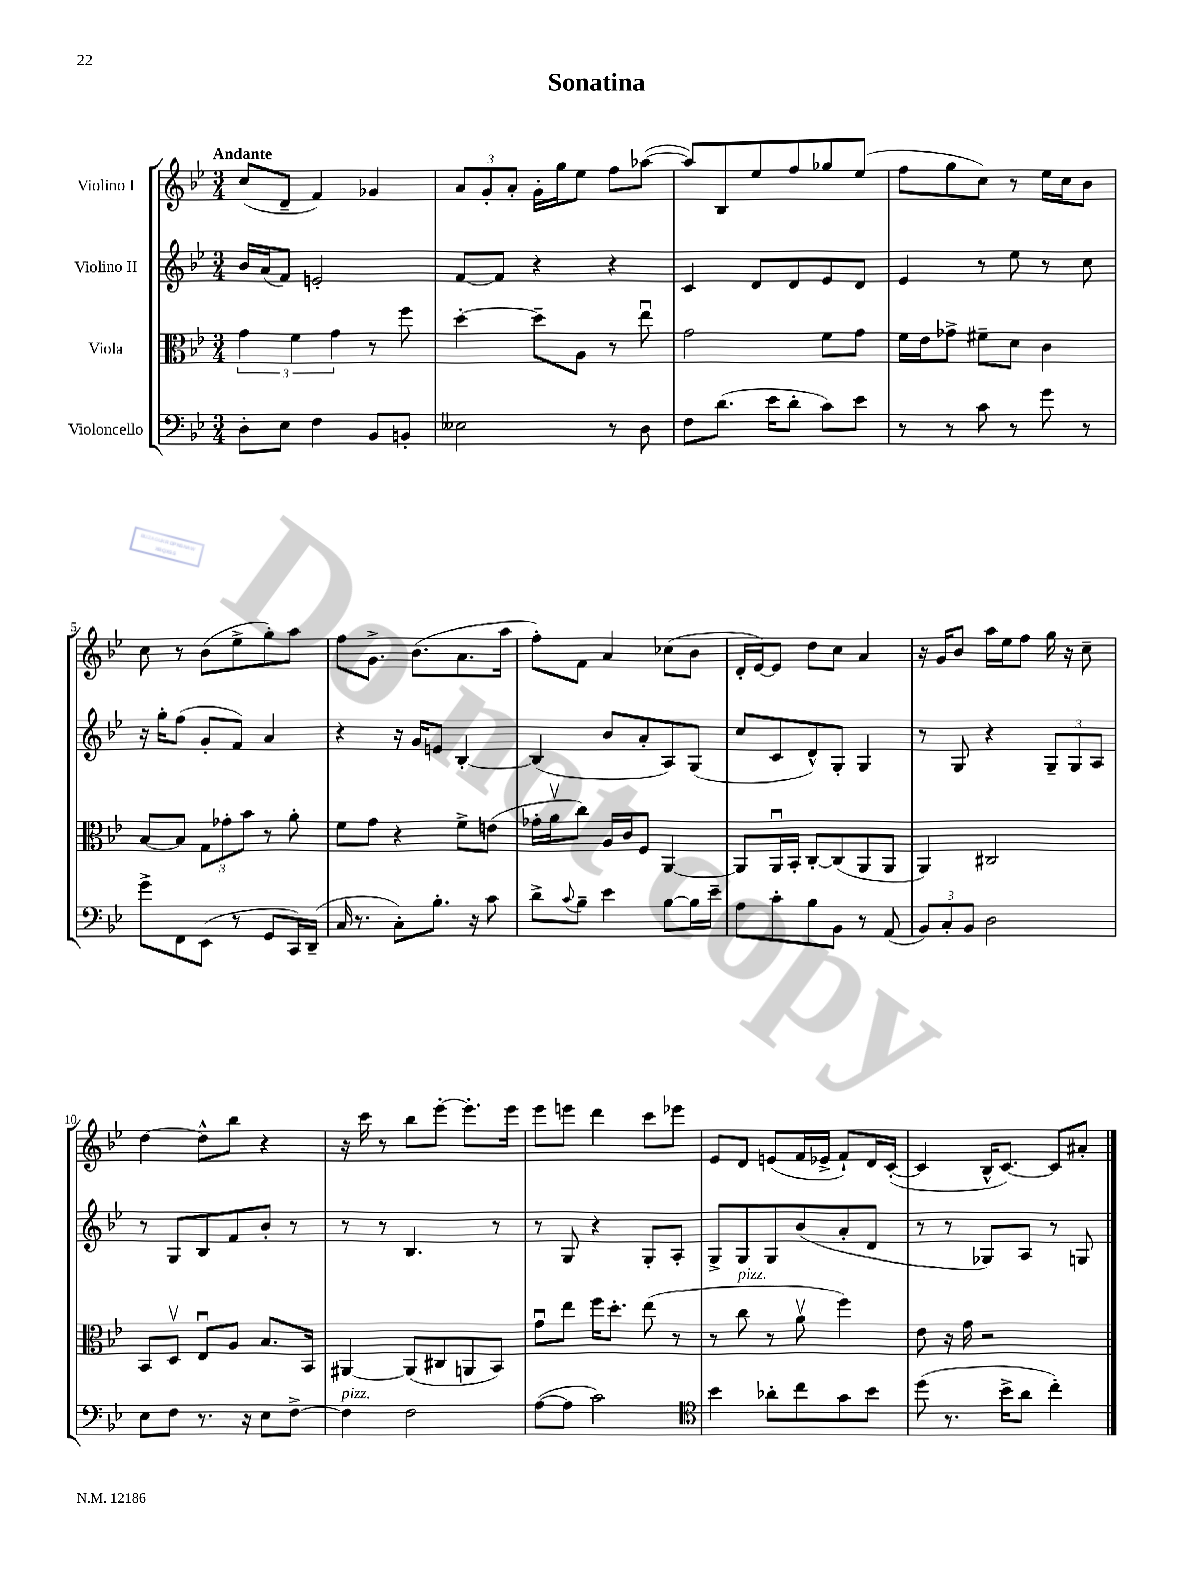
\header { title = "Sonatina" }
<<
\new StaffGroup <<
\new Staff = "s0" \with { instrumentName = "Violino I" } {
    \clef treble \key bes \major \numericTimeSignature \time 3/4 \tempo "Andante"
    c''8( d'8-- f'4) ges'4 |
    \tuplet 3/2 { a'8 g'8-. a'8-. } g'16-. g''16 ees''8 f''8 aes''8~( |
    aes''8) bes8 ees''8 f''8 ges''8 ees''8( |
    f''8 g''8 c''8) r8 ees''16 c''16 bes'8 |
    c''8 r8 bes'8( ees''8-> g''8-.) a''8 |
    f''8 g'8.-> bes'8.( a'8. a''16 |
    f''8-.) f'8 a'4 ces''8( bes'8 |
    d'16-. ees'16~) ees'8 d''8 c''8 a'4 |
    r16 g'16 bes'8 a''16 ees''16 f''8 g''16 r16 c''8-- |
    d''4~ d''8-^ bes''8 r4 |
    r16 c'''16 r8 bes''8 ees'''8~-. ees'''8.-. ees'''16 |
    ees'''8 e'''8 d'''4 c'''8 ees'''8 |
    ees'8 d'8 e'8( f'16 ees'16-> f'8-!) d'16 c'16~-.( |
    c'4 bes16-^ c'8.~) c'8 ais'8-. \bar "|." |
}
\new Staff = "s1" \with { instrumentName = "Violino II" } {
    \clef treble \key bes \major \numericTimeSignature \time 3/4
    bes'16 a'16( f'8) e'2-. |
    f'8~ f'8 r4 r4 |
    c'4 d'8 d'8 ees'8 d'8 |
    ees'4 r8 ees''8 r8 c''8 |
    r16 g''16-. f''8( g'8-. f'8) a'4 |
    r4 r16 g'16 e'8 bes4~-. |
    bes4( bes'8 a'8-. a8) g8( |
    c''8 c'8 d'8-^) g8-. g4 |
    r8 g8 r4 \tuplet 3/2 { g8-- g8 a8 } |
    r8 g8 bes8 f'8 bes'8-. r8 |
    r8 r8 bes4. r8 |
    r8 g8 r4 g8-. a8-. |
    g8-> g8 g8 bes'8( a'8-. d'8 |
    r8 r8 ges8) a8 r8 g8 \bar "|." |
}
\new Staff = "s2" \with { instrumentName = "Viola" } {
    \clef alto \key bes \major \numericTimeSignature \time 3/4
    \tuplet 3/2 { g'4 f'4 g'4 } r8 f''8 |
    d''4~-. d''8-- a8 r8 ees''8\downbow |
    g'2 f'8 g'8 |
    f'16 ees'16 ges'8-> fis'8-- d'8 c'4 |
    bes8~ bes8 \tuplet 3/2 { g8 ges'8-. bes'8 } r8 a'8-. |
    f'8 g'8 r4 f'8-> e'8( |
    ges'16-. a'16\upbow c''8) a16 c'16 f8 a,4~ |
    a,8 a,16\downbow bes,16-. c8~-. c8( a,8 a,8 |
    a,4) cis2 |
    bes,8 d8\upbow ees8\downbow a8 bes8. bes,16 |
    ais,4~ ais,8( cis8 a,8 bes,8) |
    g'8\downbow ees''8 f''16 d''8.-. ees''8( r8 |
    r8 c''8^\markup { \italic "pizz." } r8 a'8\upbow f''4) |
    ees'8 r16 g'16 r2 \bar "|." |
}
\new Staff = "s3" \with { instrumentName = "Violoncello" } {
    \clef bass \key bes \major \numericTimeSignature \time 3/4
    d8-. ees8 f4 bes,8 b,8-. |
    eeses2 r8 d8 |
    f8 d'8.( ees'16 d'8-. c'8) ees'8 |
    r8 r8 c'8 r8 g'8 r8 |
    g'8-> f,8 ees,8( r8 g,8 c,16) d,16--( |
    c16 r8. c8-.) bes8.-. r16 c'8 |
    d'8-> \appoggiatura { c'8 } bes8-- ees'4 bes8~ bes16 ees'16-- |
    a8 c'8-. bes8 bes,8 r8 a,8( |
    \tuplet 3/2 { bes,8) c8-. bes,8 } d2 |
    ees8 f8 r8. r16 ees8 f8~-> |
    f4^\markup { \italic "pizz." } f2 |
    a8~( a8 c'2) |
    \clef tenor bes'4 aes'8-. c''8 g'8 bes'8 |
    d''8( r8. bes'16-> a'8 c''4-.) \bar "|." |
}
>>
>>
